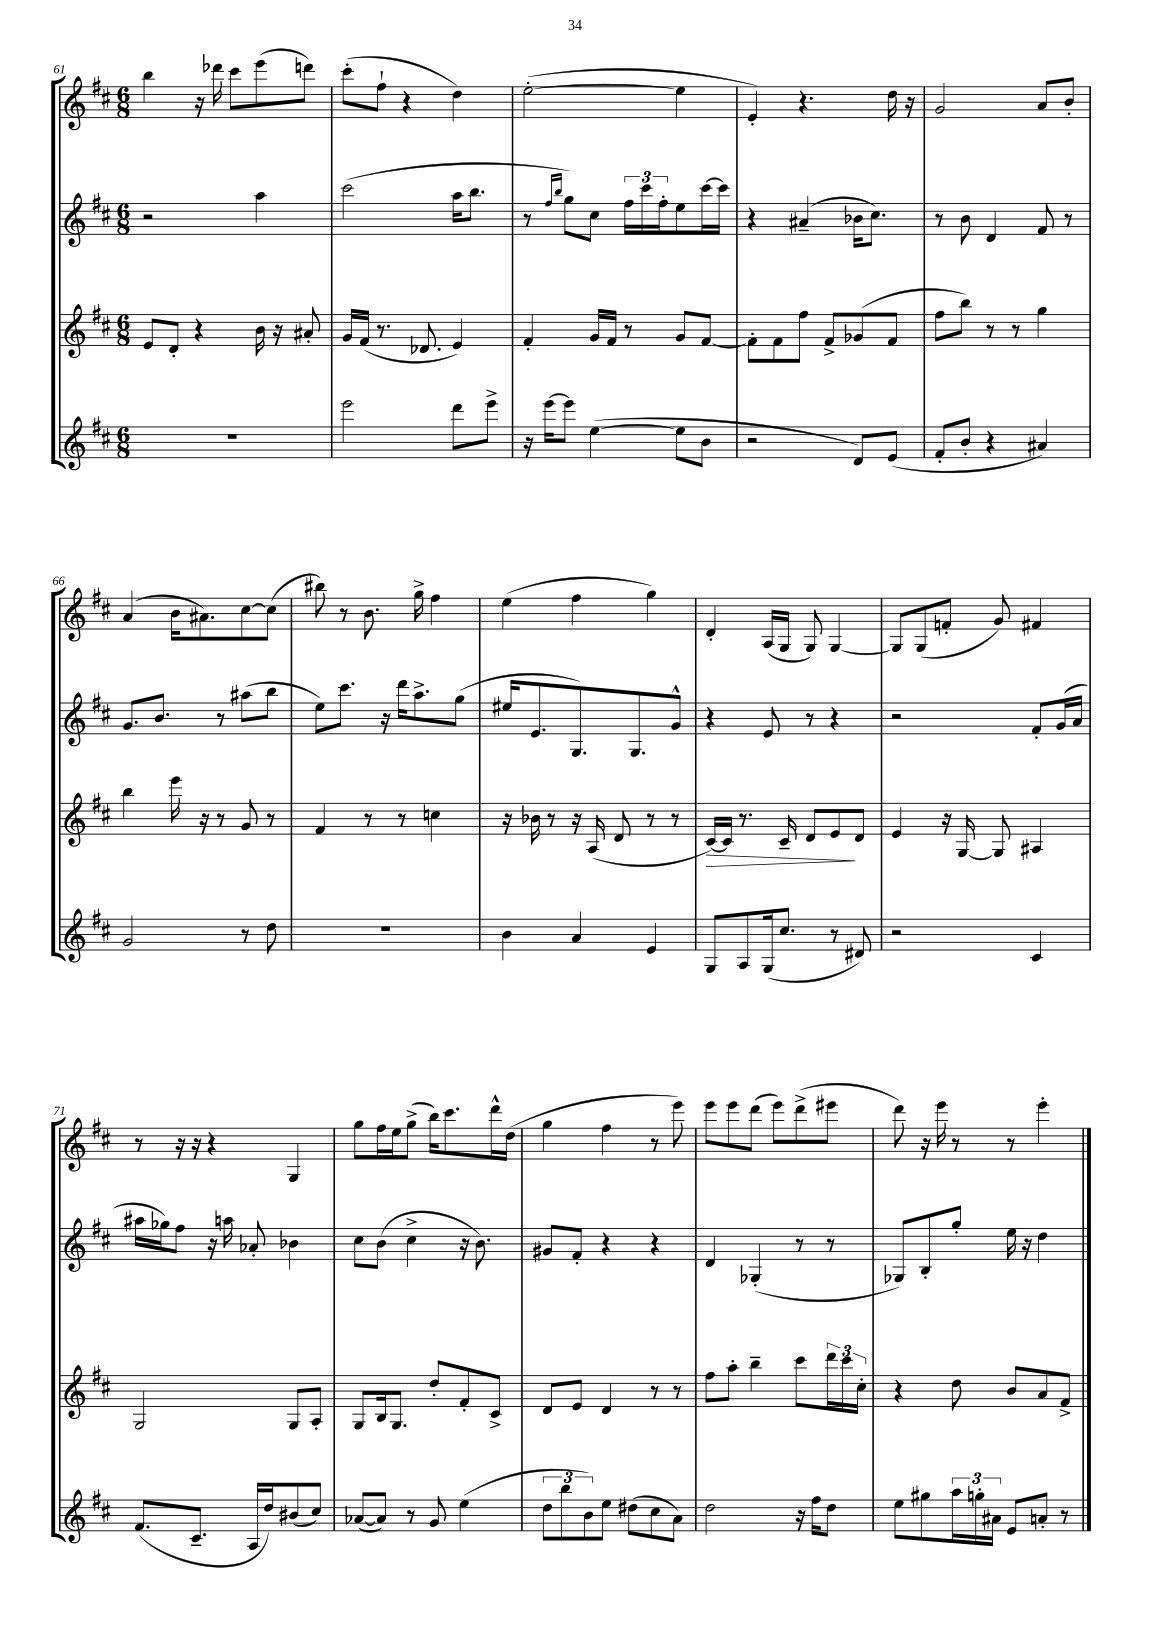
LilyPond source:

<<
\new StaffGroup <<
\new Staff = "s0" {
    \clef treble \key d \major \numericTimeSignature \time 6/8
    b''4 r16 des'''16 cis'''8 e'''8( d'''8) |
    cis'''8-.( fis''8-! r4 d''4) |
    e''2~-.( e''4 |
    e'4-.) r4. d''16 r16 |
    g'2 a'8 b'8-. |
    a'4( b'16 ais'8.) cis''8~ cis''8( |
    bis''8) r8 b'8. g''16-> fis''4 |
    e''4( fis''4 g''4) |
    d'4-. a16( g16 g8) g4~ |
    g8 g8( f'8-. g'8) fis'4 |
    r8 r16 r16 r4 g4 |
    g''8 fis''16 e''16 g''8->( b''16) cis'''8. d'''16-^ d''16( |
    g''4 fis''4 r8 e'''8) |
    e'''8 e'''8 d'''8( e'''8) d'''8->( eis'''8 |
    d'''8) r16 e'''16 r8 r8 e'''4-. \bar "|." |
}
\new Staff = "s1" {
    \clef treble \key d \major \numericTimeSignature \time 6/8
    r2 a''4 |
    cis'''2( a''16 b''8. |
    r8 \grace { fis''16 b''16 } g''8) cis''8 \tuplet 3/2 { fis''16 cis'''16 fis''16-. } e''8 cis'''16~ cis'''16 |
    r4 ais'4--( bes'16 cis''8.) |
    r8 b'8 d'4 fis'8 r8 |
    g'8. b'8. r8 ais''8( b''8 |
    e''8) cis'''8. r16 d'''16 a''8.-> g''8( |
    eis''16 e'8. g8.) g8. g'8-^ |
    r4 e'8 r8 r4 |
    r2 fis'8-. g'16( a'16 |
    ais''16 ges''16) fis''8 r16 a''16 aes'8-. bes'4 |
    cis''8 b'8( cis''4-> r16 b'8.) |
    gis'8 fis'8-. r4 r4 |
    d'4 ges4-.( r8 r8 |
    ges8) b8-. g''8-. e''16 r16 d''4 \bar "|." |
}
\new Staff = "s2" {
    \clef treble \key d \major \numericTimeSignature \time 6/8
    e'8 d'8-. r4 b'16 r16 ais'8-. |
    g'16 fis'16( r8. des'8. e'4) |
    fis'4-. g'16 fis'16 r8 g'8 fis'8~ |
    fis'8-. fis'8 fis''8 fis'8-> ges'8( fis'8 |
    fis''8 b''8) r8 r8 g''4 |
    b''4 e'''16 r16 r8 g'8 r8 |
    fis'4 r8 r8 c''4 |
    r16 bes'16 r8 r16 a16( d'8 r8 r8 |
    cis'16~\>) cis'16 r8. cis'16-- d'8 e'8\! d'8 |
    e'4 r16 g16~ g8 ais4 |
    g2 g8 a8-. |
    g8 b16 g8. d''8-. fis'8-. cis'8-> |
    d'8 e'8 d'4 r8 r8 |
    fis''8 a''8-. b''4-- cis'''8 \tuplet 3/2 { d'''16 cis'''16 cis''16-. } |
    r4 d''8 b'8 a'8 fis'8-> \bar "|." |
}
\new Staff = "s3" {
    \clef treble \key d \major \numericTimeSignature \time 6/8
    R2. |
    e'''2 d'''8 e'''8-> |
    r16 e'''16~ e'''8 e''4~( e''8 b'8 |
    r2 d'8) e'8( |
    fis'8-. b'8-. r4 ais'4) |
    g'2 r8 d''8 |
    R2. |
    b'4 a'4 e'4 |
    g8 a8 g16( cis''8. r8 dis'8) |
    r2 cis'4 |
    fis'8.( cis'8.-- a16 d''16) bis'8( cis''8) |
    aes'8~( aes'8) r8 g'8 e''4( |
    \tuplet 3/2 { d''8 b''8 b'8) } e''8 dis''8( cis''8 a'8) |
    d''2 r16 fis''16 d''8 |
    e''8 gis''8 \tuplet 3/2 { a''16 g''16-. ais'16 } e'8 a'8-. r8 \bar "|." |
}
>>
>>
\layout { \context { \Score currentBarNumber = #61 } }
